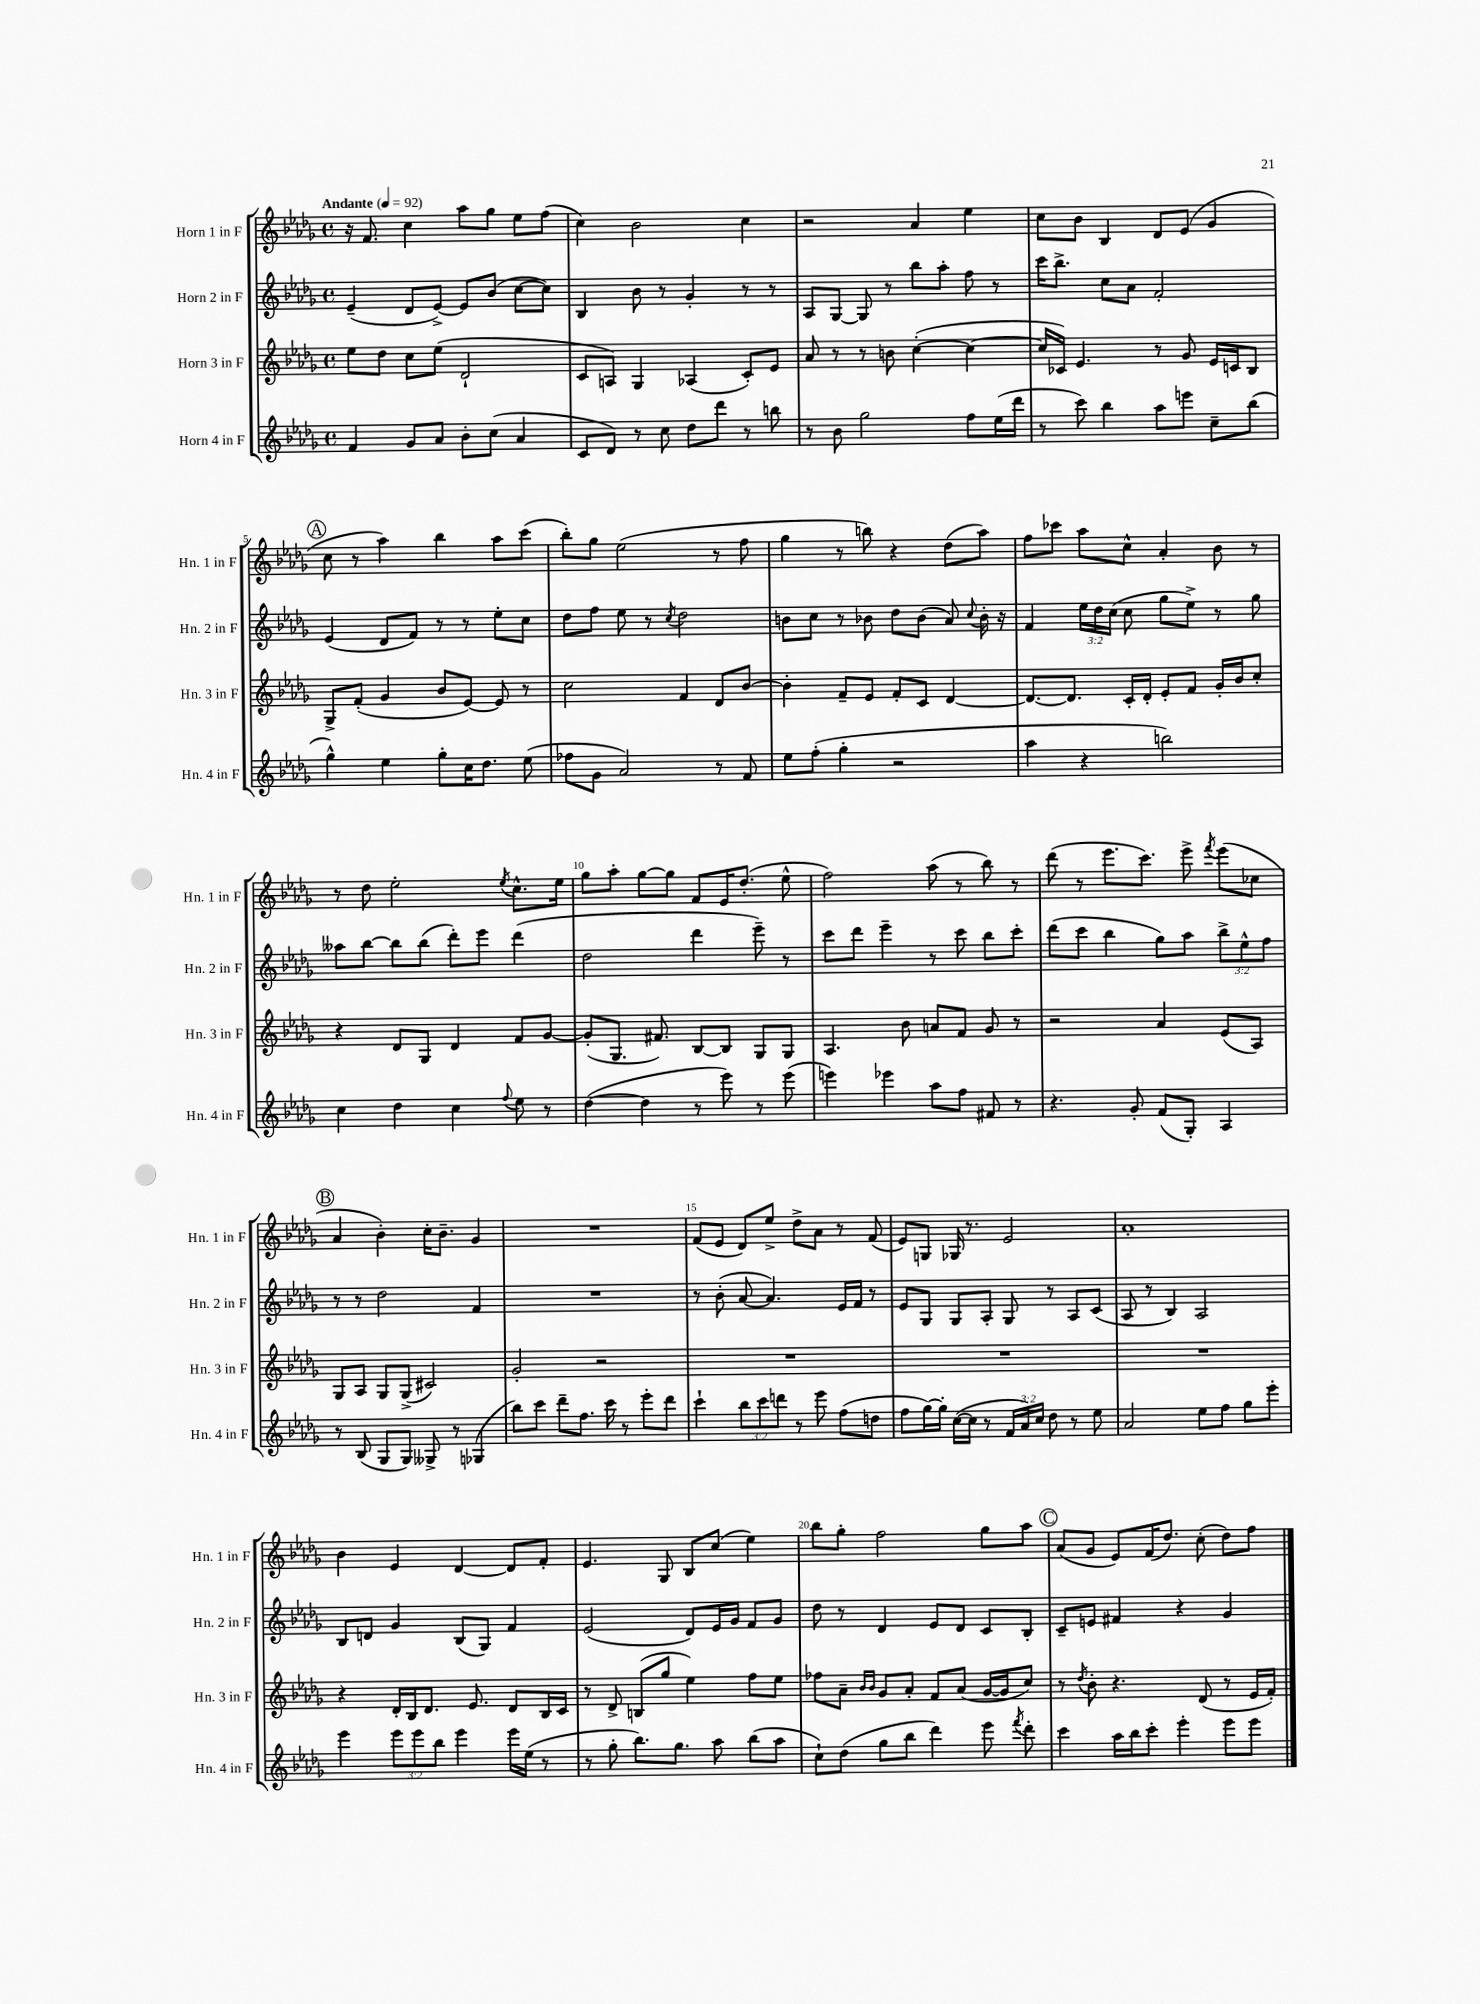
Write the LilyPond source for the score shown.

<<
\new StaffGroup <<
\new Staff = "s0" \with { instrumentName = "Horn 1 in F" shortInstrumentName = "Hn. 1 in F" } {
    \clef treble \key des \major \defaultTimeSignature \time 4/4 \tempo "Andante" 4 = 92
    \autoBeamOff r16 f'8. c''4 aes''8[ ges''8] ees''8[ f''8]( |
    c''4) bes'2 c''4 |
    r2 aes'4 ees''4 |
    c''8[ bes'8] bes4 des'8[ ees'8]( ges'4 |
    \mark \markup { \circle "A" } c''8 r8 aes''4) bes''4 aes''8[ c'''8]( |
    bes''8[-.) ges''8] ees''2( r8 f''8 |
    ges''4 r8 b''8) r4 des''8[( aes''8]) |
    f''8[ ces'''8] aes''8[ c''8]-^ aes'4-. bes'8 r8 |
    r8 des''8 ees''2-. \acciaccatura { ees''8 } c''8.[-^ ees''16] |
    ges''8[ aes''8]-. ges''8[~ ges''8] f'8[ ees'16 des''8.]-.( ees''8-^ |
    f''2) aes''8( r8 bes''8) r8 |
    des'''8( r8 ees'''8.[ c'''8.]) ees'''8-> \acciaccatura { f'''8 } ees'''8[( ces''8] |
    \mark \markup { \circle "B" } aes'4 bes'4-.) c''16[-. bes'8.]-- ges'4 |
    R1 |
    f'8[( ees'8] des'8[) ees''8]-> des''8[-> aes'8] r8 f'8( |
    ees'8[) g8] ges16 r8. ees'2 |
    aes'1-. |
    bes'4 ees'4 des'4~ des'8[ f'8]-. |
    ees'4. ges8 bes8[ c''8]( ees''4) |
    bes''8[ ges''8]-. f''2 ges''8[ aes''8] |
    \mark \markup { \circle "C" } aes'8[( ges'8] ees'8[) f'16( des''8.]) c''8-.( des''8[) f''8] \bar "|." |
}
\new Staff = "s1" \with { instrumentName = "Horn 2 in F" shortInstrumentName = "Hn. 2 in F" } {
    \clef treble \key des \major \defaultTimeSignature \time 4/4 \override Staff.TupletNumber.text = #tuplet-number::calc-fraction-text
    \autoBeamOff ees'4--( des'8[ ees'8]~->) ees'8[ bes'8]( c''8[~ c''8]) |
    bes4 bes'8 r8 ges'4-. r8 r8 |
    aes8[ ges8]~ ges8 r8 bes''8[ aes''8]-. f''8 r8 |
    c'''16[ bes''8.]-> c''8[ aes'8] f'2-. |
    \mark \markup { \circle "A" } ees'4( des'8[ f'8]) r8 r8 ees''8[-. c''8] |
    des''8[ f''8] ees''8 r8 \acciaccatura { c''8 } des''2 |
    b'8[ c''8] r8 bes'8 des''8[ bes'8]( aes'8) \appoggiatura { c''8 } bes'16-. r16 |
    f'4 \tuplet 3/2 { ees''16[ des''16 c''16]( } c''8 ges''8[ ees''8]->) r8 ges''8 |
    aeses''8[ bes''8]~ bes''8[ bes''8]( des'''8[-.) ees'''8] des'''4( |
    des''2 des'''4 ees'''8--) r8 |
    c'''8[ des'''8] ees'''4-- r8 c'''8 bes''8[ c'''8]-. |
    des'''8[( c'''8] bes''4 ges''8[) aes''8] \tuplet 3/2 { bes''8[-> ees''8-^ f''8] } |
    \mark \markup { \circle "B" } r8 r8 des''2 f'4 |
    R1 |
    r8 bes'8-.( aes'8~ aes'4.) ees'16[ f'16] r8 |
    ees'8[ ges8] ges8[ aes8]-. ges8 r8 aes8[ c'8]( |
    aes8 r8 bes4) aes2 |
    bes8[ d'8] ges'4 bes8[( ges8]) f'4 |
    ees'2( des'8[) ees'16 ges'16] f'8[ ges'8] |
    des''8 r8 des'4 ees'8[ des'8] c'8[ bes8]-. |
    \mark \markup { \circle "C" } c'8[-- e'8] fis'4 r4 ges'4 \bar "|." |
}
\new Staff = "s2" \with { instrumentName = "Horn 3 in F" shortInstrumentName = "Hn. 3 in F" } {
    \clef treble \key des \major \defaultTimeSignature \time 4/4
    \autoBeamOff ees''8[ des''8] c''8[ ees''8]( des'2-! |
    c'8[ a8]) ges4 aes4( c'8[-.) ees'8] |
    aes'8 r8 r8 b'8 c''4~-.( c''4~ |
    c''16[ ces'16]) ees'4. r8 ges'8 ees'16[ c'16 bes8] |
    \mark \markup { \circle "A" } ges8[-> f'8]-.( ges'4 bes'8[ ees'8]~) ees'8 r8 |
    c''2 f'4 des'8[ bes'8]~ |
    bes'4-. f'8[-- ees'8] f'8[-. c'8] des'4~ |
    des'8.[~ des'8.] c'16[-. des'16]-. ees'8[-. f'8] ges'16[-. bes'16 c''8]-. |
    r4 des'8[ ges8] des'4 f'8[ ges'8]~ |
    ges'8[-.( ges8.] fis'8.) bes8[~ bes8] ges8[ ges8] |
    aes4. bes'8 a'8[ f'8] ges'8 r8 |
    r2 aes'4 ees'8[( aes8]) |
    \mark \markup { \circle "B" } ges8[ aes8] ges8[ ges8]->( cis'2) |
    ges'2-. r2 |
    R1 |
    R1 |
    R1 |
    r4 des'16[-. bes16 des'8.] ees'8. des'8[ bes16 c'16] |
    r8 des'8-> b8[( ges''8] ees''4) f''8[ ees''8] |
    fes''8[ aes'8]-- \grace { bes'16[ bes'16] } ges'8[ aes'8]-. f'8[ aes'8]( ges'16[~ ges'16 c''8]) |
    \mark \markup { \circle "C" } r8 \acciaccatura { des''8 } bes'8-. r4. des'8( r8 ees'16[ f'16]-.) \bar "|." |
}
\new Staff = "s3" \with { instrumentName = "Horn 4 in F" shortInstrumentName = "Hn. 4 in F" } {
    \clef treble \key des \major \defaultTimeSignature \time 4/4 \override Staff.TupletNumber.text = #tuplet-number::calc-fraction-text
    \autoBeamOff f'4 ges'8[ aes'8] bes'8[-. c''8]( aes'4 |
    c'8[ des'8]) r8 c''8 des''8[ des'''8] r8 b''8 |
    r8 bes'8 ges''2 f''8[ ees''16( des'''16] |
    r8 c'''8) bes''4 aes''8[ e'''8] c''8[-- bes''8]( |
    \mark \markup { \circle "A" } ges''4-^) ees''4 ges''8[-. c''16 des''8.] ees''8( |
    fes''8[ ges'8] aes'2) r8 f'8 |
    ees''8[ f''8]-.( ges''4-. r2 |
    aes''4 r4 b''2) |
    c''4 des''4 c''4 \appoggiatura { f''8 } ees''8 r8 |
    des''4~( des''4 r8 ees'''8) r8 ees'''8( |
    e'''4) ees'''4 aes''8[ f''8] fis'8 r8 |
    r4. ges'8-. f'8[( ges8]-.) aes4 |
    \mark \markup { \circle "B" } r8 bes8( ges8[ ges8]) geses8-> r8 ges4( |
    bes''8[) c'''8] des'''8[-- f''8.] c'''16 r8 ees'''8[-. des'''8] |
    c'''4-! \tuplet 3/2 { bes''8[ c'''8 d'''8] } r8 ees'''8 f''8[( d''8] |
    f''8[ ges''16~) ges''16]-. c''16[~( c''16] r8 \tuplet 3/2 { f'16[ aes'16) c''16] } des''8 r8 ees''8 |
    aes'2 ees''8[ f''8] ges''8[ ees'''8]-. |
    ees'''4 \tuplet 3/2 { ees'''8[ ees'''8 bes''8] } ees'''4 ees'''16[ ees''16]( r8 |
    r8 ges''8-. bes''8.[) ges''8.] aes''8 bes''8[( aes''8] |
    c''8[-!) des''8]( ges''8[ bes''8] des'''4) ees'''8 \acciaccatura { f'''8 } des'''8-. |
    \mark \markup { \circle "C" } c'''4 aes''16[ bes''16 c'''8]-. ees'''4-. ees'''8[ ees'''8] \bar "|." |
}
>>
>>
\layout { \context { \Score \override BarNumber.break-visibility = ##(#f #t #t) barNumberVisibility = #(every-nth-bar-number-visible 5) } }
